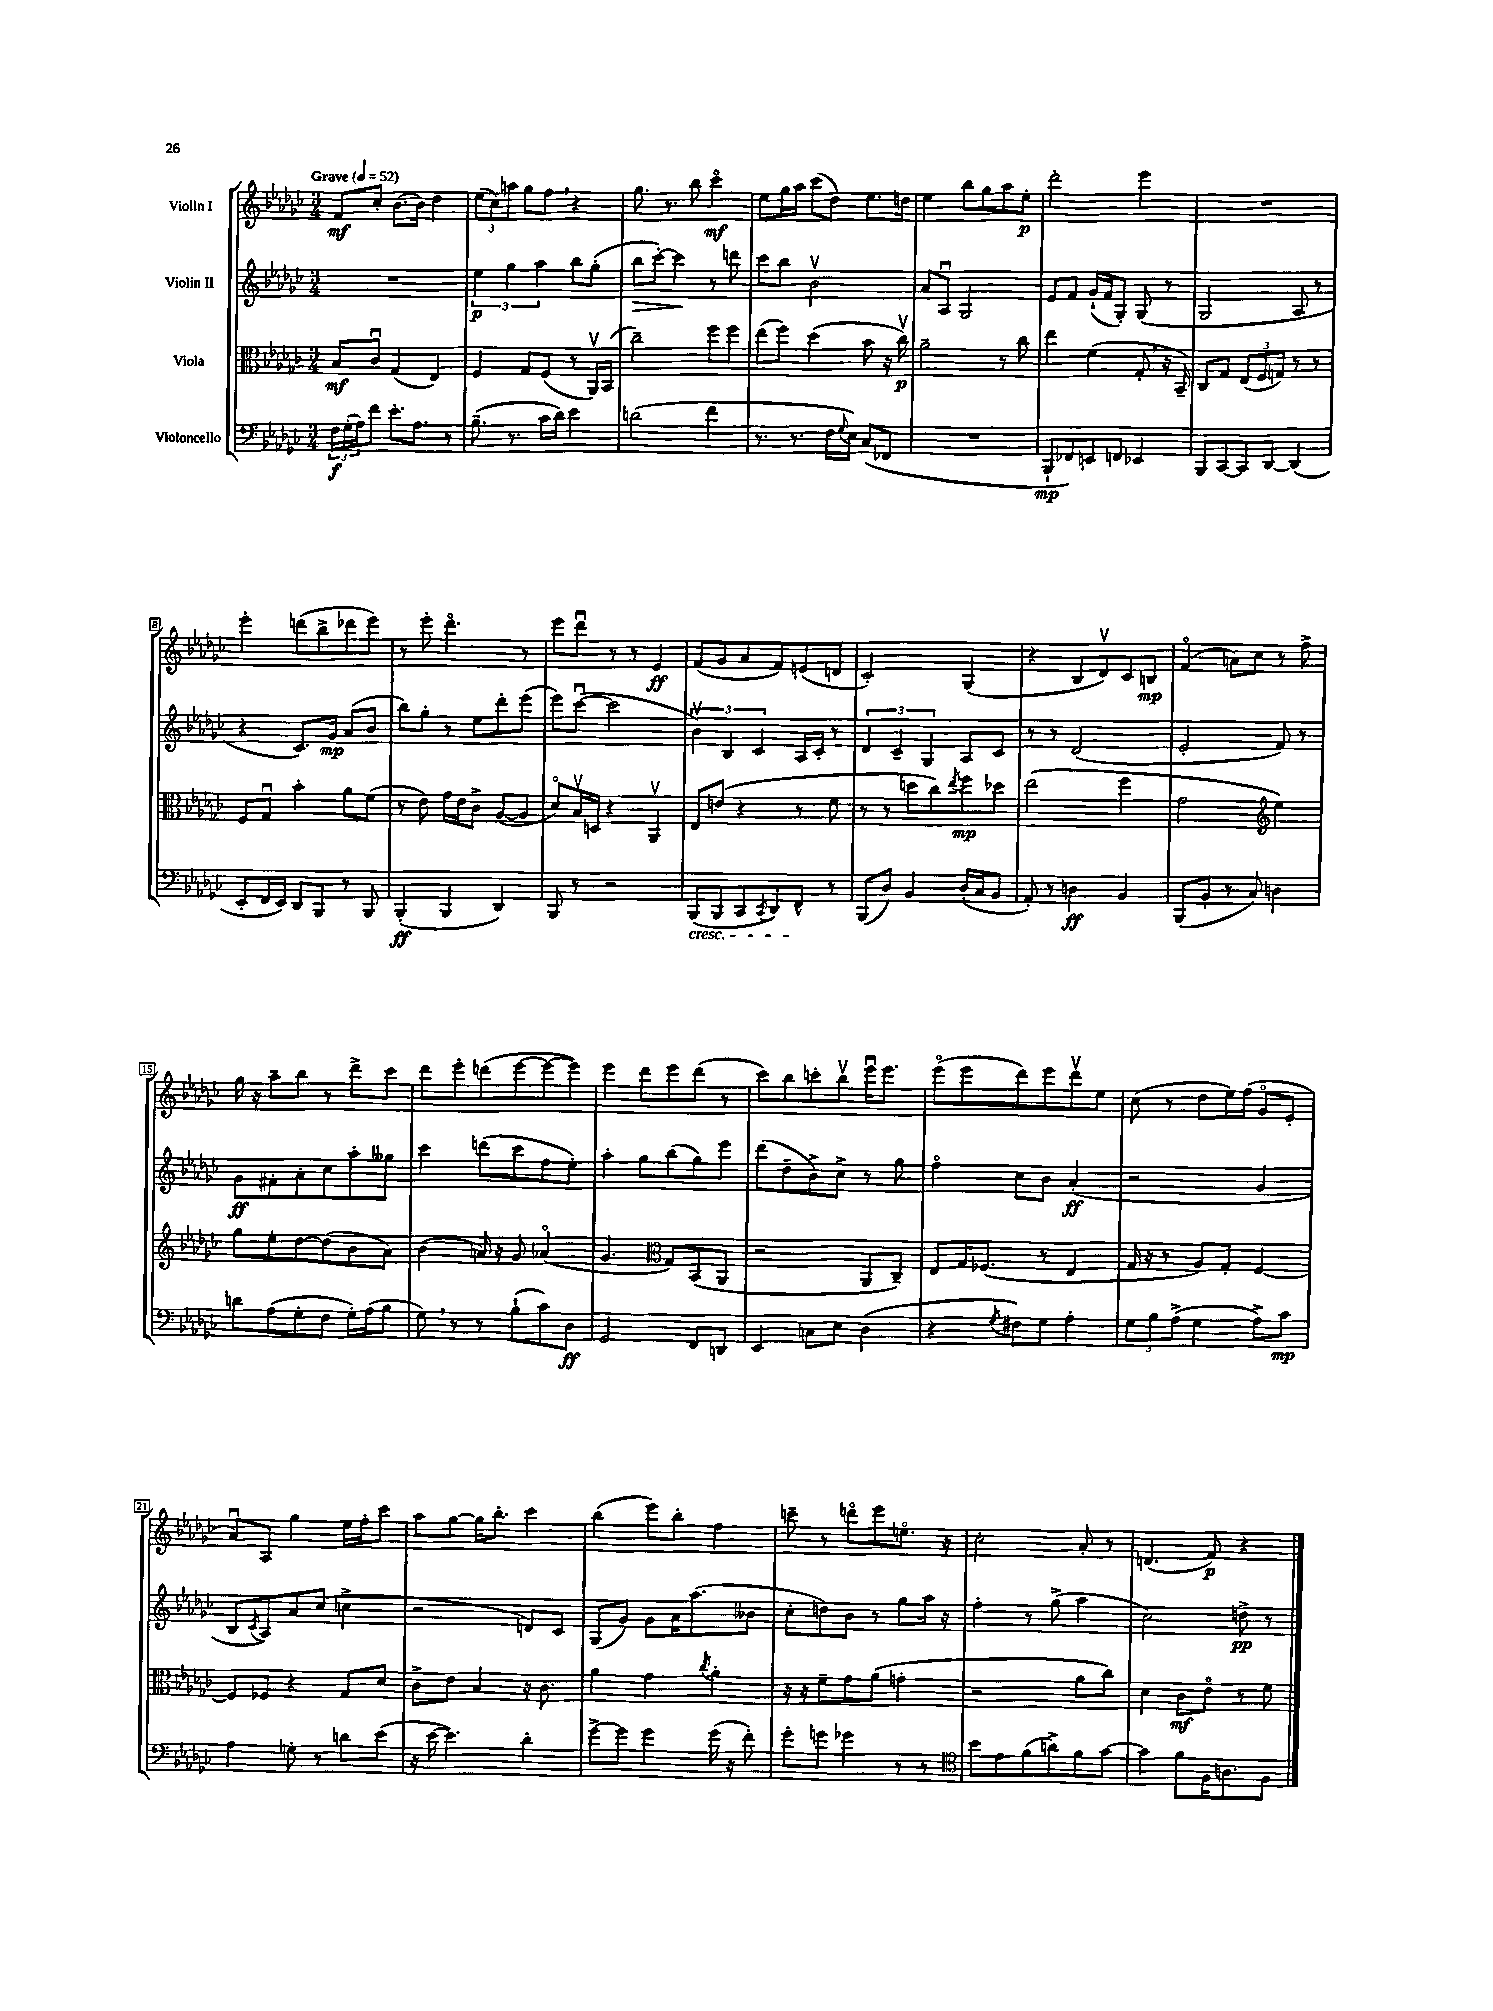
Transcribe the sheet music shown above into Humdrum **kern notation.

**kern	**kern	**kern	**kern
*staff4	*staff3	*staff2	*staff1
*clefF4	*clefC3	*clefG2	*clefG2
*k[b-e-a-d-g-c-]	*k[b-e-a-d-g-c-]	*k[b-e-a-d-g-c-]	*k[b-e-a-d-g-c-]
*M3/4	*M3/4	*M3/4	*M3/4
*MM52	*MM52	*MM52	*MM52
24F\LL	8B-/L	2.r	8f/L
(24G-'\	.	.	.
24A-\J)	.	.	.
8f\J	8c-u/J	.	8cc-'/J
8.e-'\L	(4G-/	.	[8.b-\L
8.A-\J	.	.	16b-\]Jk
.	4E-/)	.	4dd-\
8r	.	.	.
=	=	=	=
(8.B-~\	4F/	6ee-\	(12ee-\L
.	.	.	12cc-\)
.	.	6gg-\	12aa\J
8.r	.	.	.
.	8G-/L	.	8gg-\L
.	.	6aa-\	.
16c-\LL	(8F/J	.	8ff\J
16d-\JJ)	.	.	.
4e-\	8r	8bb-\L	4r
.	16AA-v/LL)	(8gg-'\J	.
.	(16BB-/JJ	.	.
=	=	=	=
(2d\	2cc-~\)	8bb-\L	8.gg-\
.	.	[8ccc-'\J)	.
.	.	.	8.r
.	.	4ccc-\]	.
.	.	.	8bb-\
4f\	8ff\L	8r	4ccc-o\
.	8ff\J	8ddd\	.
=	=	=	=
8.r	(8ee-\L	8ccc-\L	8ee-\L
.	8ff\J)	8bb-\J	16gg-\L
8.r	.	.	16aa-\JJ
.	(4dd-\	2b-v\	(8ccc-\L
16F\LL	.	.	8dd-\J)
8qqG-/	.	.	.
16E-\JJ)	.	.	.
(8C-/L	8b-\	.	8.ee-\L
8FF-/J	16r	.	.
.	16cc-v\)	.	16dd\Jk
=	=	=	=
2.r	2a-~\	8a-/L	4ee-\
.	.	8A-u/J	.
.	.	2G-/	8bb-\L
.	.	.	8gg-\
.	8r	.	8aa-\
.	8cc-\	.	8ee-'\J
=	=	=	=
8BBB-`/L	4ee-\	8e-/L	2ddd-'\
8FF-/)	.	8f/J	.
8EE/	(4f\	(16g-`/LL	.
.	.	16f/J	.
8FF/J	.	8G-'/J)	.
4EE-/	8G-'/	(8G-/	4eee-\
.	16r	8r	.
.	16BB-~/)	.	.
=	=	=	=
8BBB-/L	8C-/L	2G-/	2.r
[8CC-/	8G-/J	.	.
8CC-/]	(12E-/L	.	.
.	12F/	.	.
[8DD-/J	.	.	.
.	12G/J)	.	.
(4DD-/]	8r	8A-/	.
.	8r	8r	.
=	=	=	=
8EE-'/L	8F/L	4r	4eee-'\
16FF/L	8G-u/J	.	.
16EE-/JJ)	.	.	.
8DD-/L	4b-'\	8.c-/L)	(8ddd\L
8BBB-/J	.	.	8bb-^\
.	.	16g-/Jk	.
8r	8a-\L	(8a-/L	8ddd-\
8BBB-/	(8f\J	8b-/J	8eee-\J)
=	=	=	=
(4BBB-'/	8r	8bb-\L)	8r
.	8e-\)	8gg-'\J	8eee-'\
4BBB-/	16g-\LL	8r	4.ddd-o\
.	16e-\J	.	.
.	8c-^\J	8ee-\L	.
4DD-/)	([8A-/L	8ddd-'\	.
.	8A-/]J	(8eee-\J	8r
=	=	=	=
8BBB-/	8d-o/L)	8eee-\L)	8eee-\L
8r	16B-v/L	([8ccc-u\J	8ddd-u\J
.	16D/JJ	.	.
2r	4r	2ccc-\]	8r
.	.	.	8r
.	4AA-v/	.	4e-/
=	=	=	=
(8BBB-/L	8E-/L	6b-v\)	(8f/L
8BBB-/	(8e/J	.	8g-/
.	.	6B-/	.
8CC-/	4r	.	8a-/
.	.	6c-/	.
8qCC-/	.	.	.
8DD-/)	.	.	8f/)
8FF^^/J	8r	16A-/LL	(8e/
.	.	16c-'/JJ	.
8r	8f\	8r	8d/J
=	=	=	=
(8BBB-/L	8r	6d-/	2c-'/)
8D-/J)	8r	.	.
.	.	6c-~/	.
4BB-/	8dd\L	.	.
.	.	6G-/	.
.	8cc-\)	.	.
.	8qee-/	.	.
(16D-'/LL	8ff\	8A-/L	(4G-/
16C-/J	.	.	.
8BB-/J	8dd-\J	8c-/J	.
=	=	=	=
8AA-'/)	(2ee-\	8r	4r
8r	.	8r	.
4D\	.	(2d-/	8B-/L
.	.	.	8d-v/)
4BB-/	4ff\	.	8c-/
.	.	.	8B/J
=	=	=	=
(8BBB-/L	2g-\	2e-'/	(4fo/
8BB-'/J	.	.	.
8r	.	.	8a\L)
8C-/)	.	.	8cc-\J
*	*clefG2	*	*
4D\	4ee-\)	8f/)	8r
.	.	8r	8ff^\
=	=	=	=
8d\L	8gg-\L	8g-\L	16gg-\
.	.	.	16r
(8A-\	8ee-'\	8f#'\	8aa-~\L
8G-'\	[8dd-\	8a-'\	8bb-\J
8F\J	(8dd-\]	8cc-\	8r
16G-'\LL)	8b-\	8aa-'\	8ddd-^\L
(16A-\J	.	.	.
8B-\J	8a-\J)	8gg--\J	8ccc-\J
=	=	=	=
8G-\)	(4b-\	4ccc-\	8ddd-\L
8r	.	.	8eee-'\
8r	16a/)	(8ddd\L	(8ddd\
.	16r	.	.
(8B-`\L	8g-/	8ccc-\	[8eee-\
8c-\)	(4a-o/	8ff\	8eee-\_
8D-\J	.	8ee-'\J)	8eee-\]J)
=	=	=	=
2GG-/	4.g-/	4aa-'\	4eee-\
.	.	8gg-\L	8ddd-\L
*	*clefC3	*	*
.	8G-/L)	(8bb-\	8eee-\
8FF/L	(8BB-/	8gg-\)	(8ddd-\J
8DD/J	8AA-/J	8eee-\J	8r
=	=	=	=
4EE-/	2r	(8ddd-\L	8ccc-\L)
.	.	8dd-~\	8bb-\
8C\L	.	8b-^\)	8ccc'\
8E-\J	.	8cc-^\J	8bb-v\J
(4D-\	8AA-/L	8r	16eee-u\LK
.	.	.	8.eee-\J
.	8C-~/J)	8gg-\	.
=	=	=	=
4r	8E-/L	4ffo\	(8eee-o\L
.	16G-/K	.	8eee-\
.	(8.F-/J	.	.
8qG-/	.	.	.
8F#\L)	.	8cc-\L	8ddd-\)
8G-\J	8r	8b-\J	8eee-\
4A-'\	4E-/	(4a-'/	8ddd-v\
.	.	.	8ee-\J
=	=	=	=
12G-\L	16G-/	2r	(8cc-\
.	16r	.	.
12B-\	.	.	.
.	8r	.	8r
(12A-^\J	.	.	.
4G-\	8A-/L)	.	8dd-\L
.	8G-'/J	.	16ee-\L)
.	.	.	(16ff\JJ
8A-^\L)	[4F/	4g-/	8g-o/L
8c-\J	.	.	8e-'/J
=	=	=	=
4A-\	8F/]L	8B-/L	8a-u/L)
.	.	8qc-/	.
.	8F-/J	8A-/)	8A-/J
8G'\	4r	8a-/	4gg-\
8r	.	(8cc-/J	.
8d\L	8G-/L	4cc^\	16ee-\LL
.	.	.	16ff'\J
(8e-\J	8d-/J	.	8ccc-\J
=	=	=	=
16r	8c-^\L	2r	8aa-\L
[16e-\	.	.	.
4.e-\])	8e-\J	.	[8gg-\J
.	4B-/	.	16gg-\]LK
.	.	.	8.bb-'\J
4d-'\	16r	8d/L)	4ccc-\
.	8.c-\	.	.
.	.	8c-/J	.
=	=	=	=
[8g-^\L	4a-\	(8G-/L	(4bb-\
8g-\]J	.	8g-/J)	.
4g-\	4g-\	8g-\L	8eee-\L)
.	.	16a-\K	8bb-'\J
.	.	(8.aa-\	.
.	8qcc-/	.	.
(16g-\	4a-'\	.	4ff\
16r	.	.	.
8f'\)	.	8b--\J	.
=	=	=	=
8g-'\L	16r	8cc-'\L	8ccc~\
.	16r	.	.
8g\J	8f~\L	8dd\)	8r
4g-\	8g-\	8b-\J	8dddo\L
.	(8a-\J	8r	8eee-\
8r	4g'\	8gg-\L	8.eeo\J
8r	.	16aa-\Jk	.
.	.	16r	16r
=	=	=	=
*clefC4	*	*	*
8b-\L	2r	4ff'\	2cc-'\
8e-\	.	.	.
(8f\	.	8r	.
8a^\)	.	(8gg-^\	.
8f\	8a-\L	4aa-\	8a-'/
[8g-\J	8cc-\J)	.	8r
=	=	=	=
4g-\]	4d-\	2cc-\)	(4.d/
8f\L	8c-\L	.	.
16F\K	8e-o\J	.	8f/)
8.A\	.	.	.
.	8r	8dd^\	4r
8F\J	8f\	8r	.
==	==	==	==
*-	*-	*-	*-
